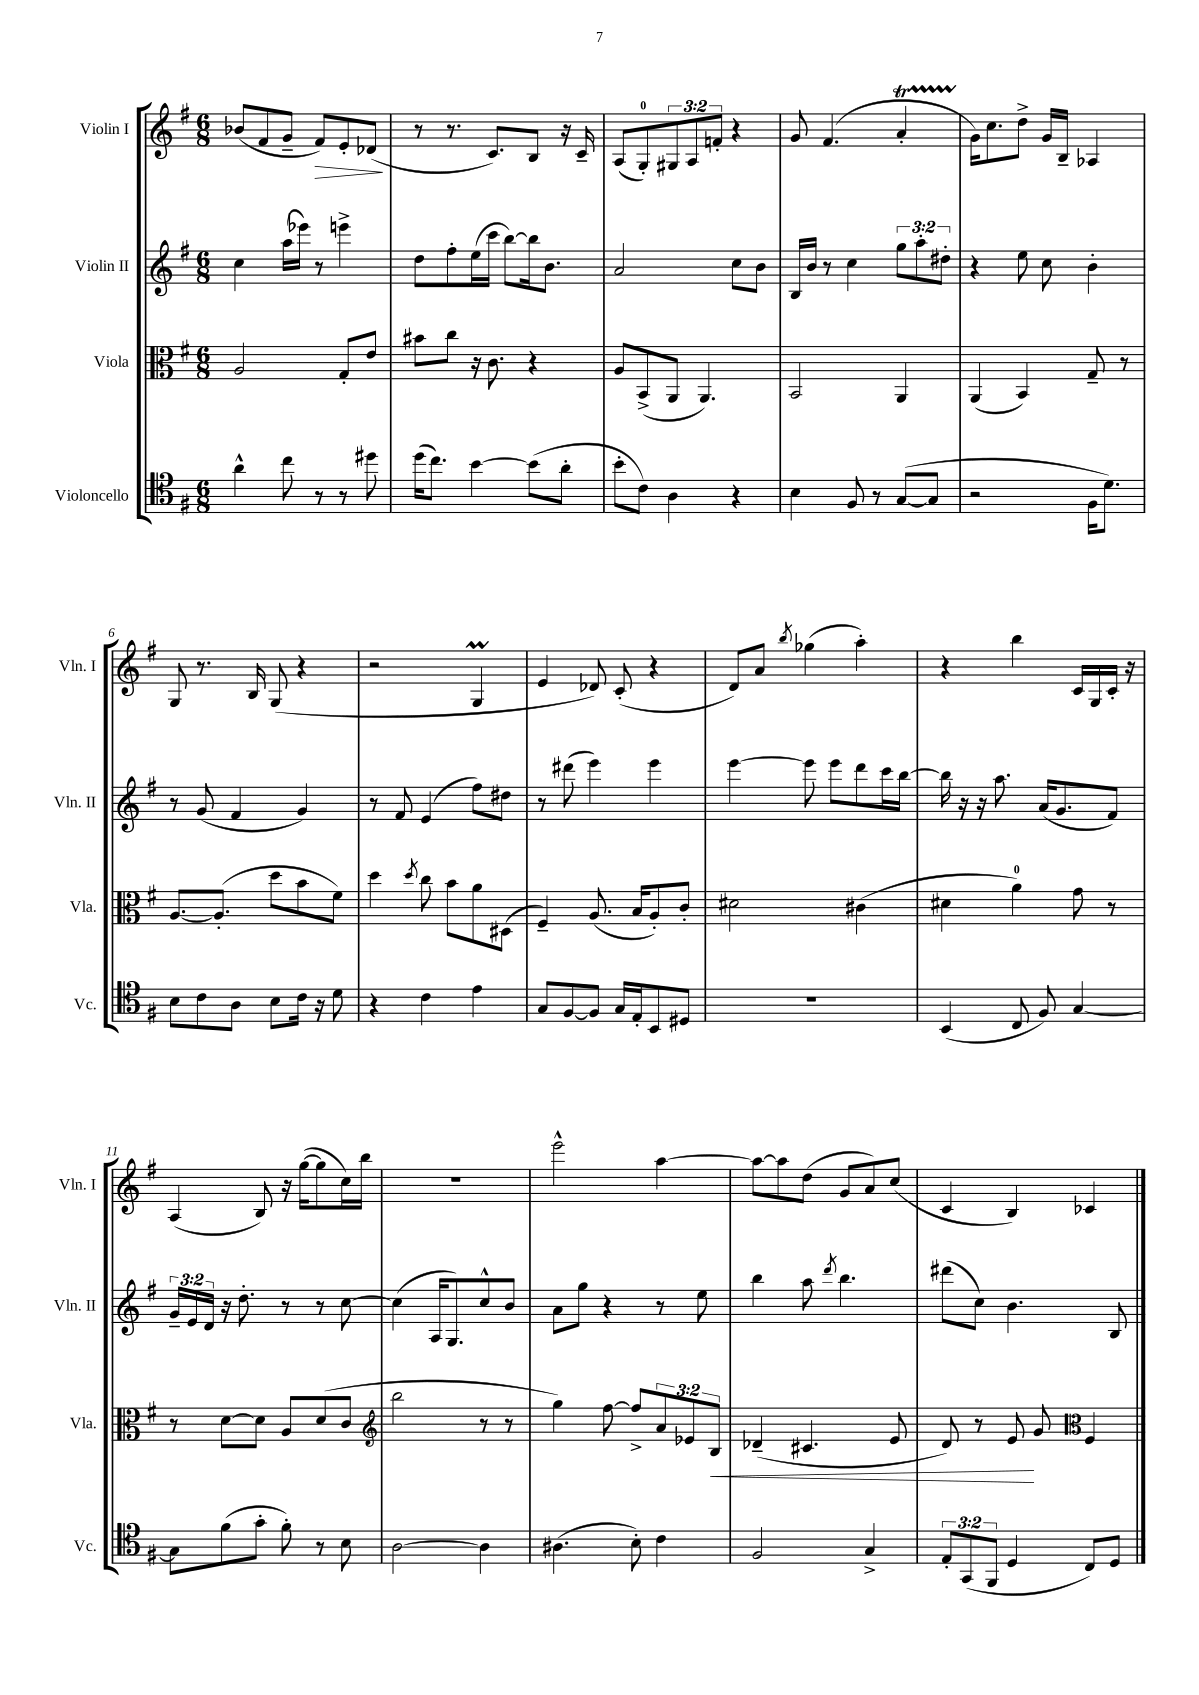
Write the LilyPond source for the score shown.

<<
\new StaffGroup <<
\new Staff = "s0" \with { instrumentName = "Violin I" shortInstrumentName = "Vln. I" } {
    \clef treble \key g \major \numericTimeSignature \time 6/8 \override Staff.TupletNumber.text = #tuplet-number::calc-fraction-text
    bes'8( fis'8 g'8-- fis'8\>) e'8-. des'8\!( |
    r8 r8. c'8.) b8 r16 c'16-- |
    a8( g8-0-.) \tuplet 3/2 { gis8 a8 f'8-. } r4 |
    g'8 fis'4.( a'4-.\startTrillSpan |
    g'16\stopTrillSpan) c''8. d''8-> g'16 b16-- aes4 |
    g8 r8. b16 g8( r4 |
    r2 g4\prall |
    e'4 des'8) c'8-.( r4 |
    d'8) a'8 \acciaccatura { b''8 } ges''4( a''4-.) |
    r4 b''4 c'16 g16 c'16-. r16 |
    a4( b8) r16 g''16~( g''8 c''16) b''16 |
    R2. |
    e'''2-^ a''4~ |
    a''8~ a''8 d''8( g'8 a'8) c''8( |
    c'4 b4) ces'4 \bar "|." |
}
\new Staff = "s1" \with { instrumentName = "Violin II" shortInstrumentName = "Vln. II" } {
    \clef treble \key g \major \numericTimeSignature \time 6/8 \override Staff.TupletNumber.text = #tuplet-number::calc-fraction-text
    c''4 a''16( ees'''16) r8 e'''4-> |
    d''8 fis''8-. e''16( c'''16 b''8~) b''16 b'8. |
    a'2 c''8 b'8 |
    b16 b'16 r8 c''4 \tuplet 3/2 { g''8 a''8-. dis''8-. } |
    r4 e''8 c''8 b'4-. |
    r8 g'8( fis'4 g'4) |
    r8 fis'8 e'4( fis''8) dis''8 |
    r8 dis'''8( e'''4) e'''4 |
    e'''4~ e'''8 e'''8 d'''8 c'''16 b''16~ |
    b''16 r16 r16 a''8. a'16( g'8. fis'8) |
    \tuplet 3/2 { g'16-- e'16 d'16 } r16 d''8.-. r8 r8 c''8~ |
    c''4( a16 g8.) c''8-^ b'8 |
    a'8 g''8 r4 r8 e''8 |
    b''4 a''8 \acciaccatura { d'''8 } b''4. |
    dis'''8( c''8) b'4. b8 \bar "|." |
}
\new Staff = "s2" \with { instrumentName = "Viola" shortInstrumentName = "Vla." } {
    \clef alto \key g \major \numericTimeSignature \time 6/8 \override Staff.TupletNumber.text = #tuplet-number::calc-fraction-text
    a2 g8-. e'8 |
    bis'8 c''8 r16 c'8. r4 |
    a8 b,8->( a,8 a,4.) |
    b,2 a,4 |
    a,4( b,4) g8-- r8 |
    a8.~ a8.-.( d''8 b'8 fis'8) |
    d''4 \acciaccatura { d''8 } c''8 b'8 a'8 dis8( |
    fis4--) a8.( b16 a8-.) c'8-. |
    dis'2 cis'4( |
    dis'4 a'4-0) g'8 r8 |
    r8 d'8~ d'8 a8 d'8( c'8 |
    \clef treble b''2 r8 r8 |
    g''4) fis''8~ fis''8-> \tuplet 3/2 { a'8 ees'8 b8\< } |
    des'4--( cis'4. e'8 |
    d'8) r8 e'8\! g'8 \clef alto fis4 \bar "|." |
}
\new Staff = "s3" \with { instrumentName = "Violoncello" shortInstrumentName = "Vc." } {
    \clef tenor \key g \major \numericTimeSignature \time 6/8 \override Staff.TupletNumber.text = #tuplet-number::calc-fraction-text
    a'4-^ c''8 r8 r8 dis''8 |
    d''16( c''8.) b'4~ b'8( a'8-. |
    b'8-. c'8) a4 r4 |
    b4 fis8 r8 g8~( g8 |
    r2 fis16 d'8.) |
    b8 c'8 a8 b8 c'16 r16 d'8 |
    r4 c'4 e'4 |
    g8 fis8~ fis8 g16 e16-. b,8 dis8 |
    R2. |
    b,4( c8 fis8) g4~ |
    g8 fis'8( g'8-. fis'8-.) r8 b8 |
    a2~ a4 |
    ais4.( b8-.) c'4 |
    fis2 g4-> |
    \tuplet 3/2 { e8-. g,8( fis,8 } d4 c8) d8 \bar "|." |
}
>>
>>
